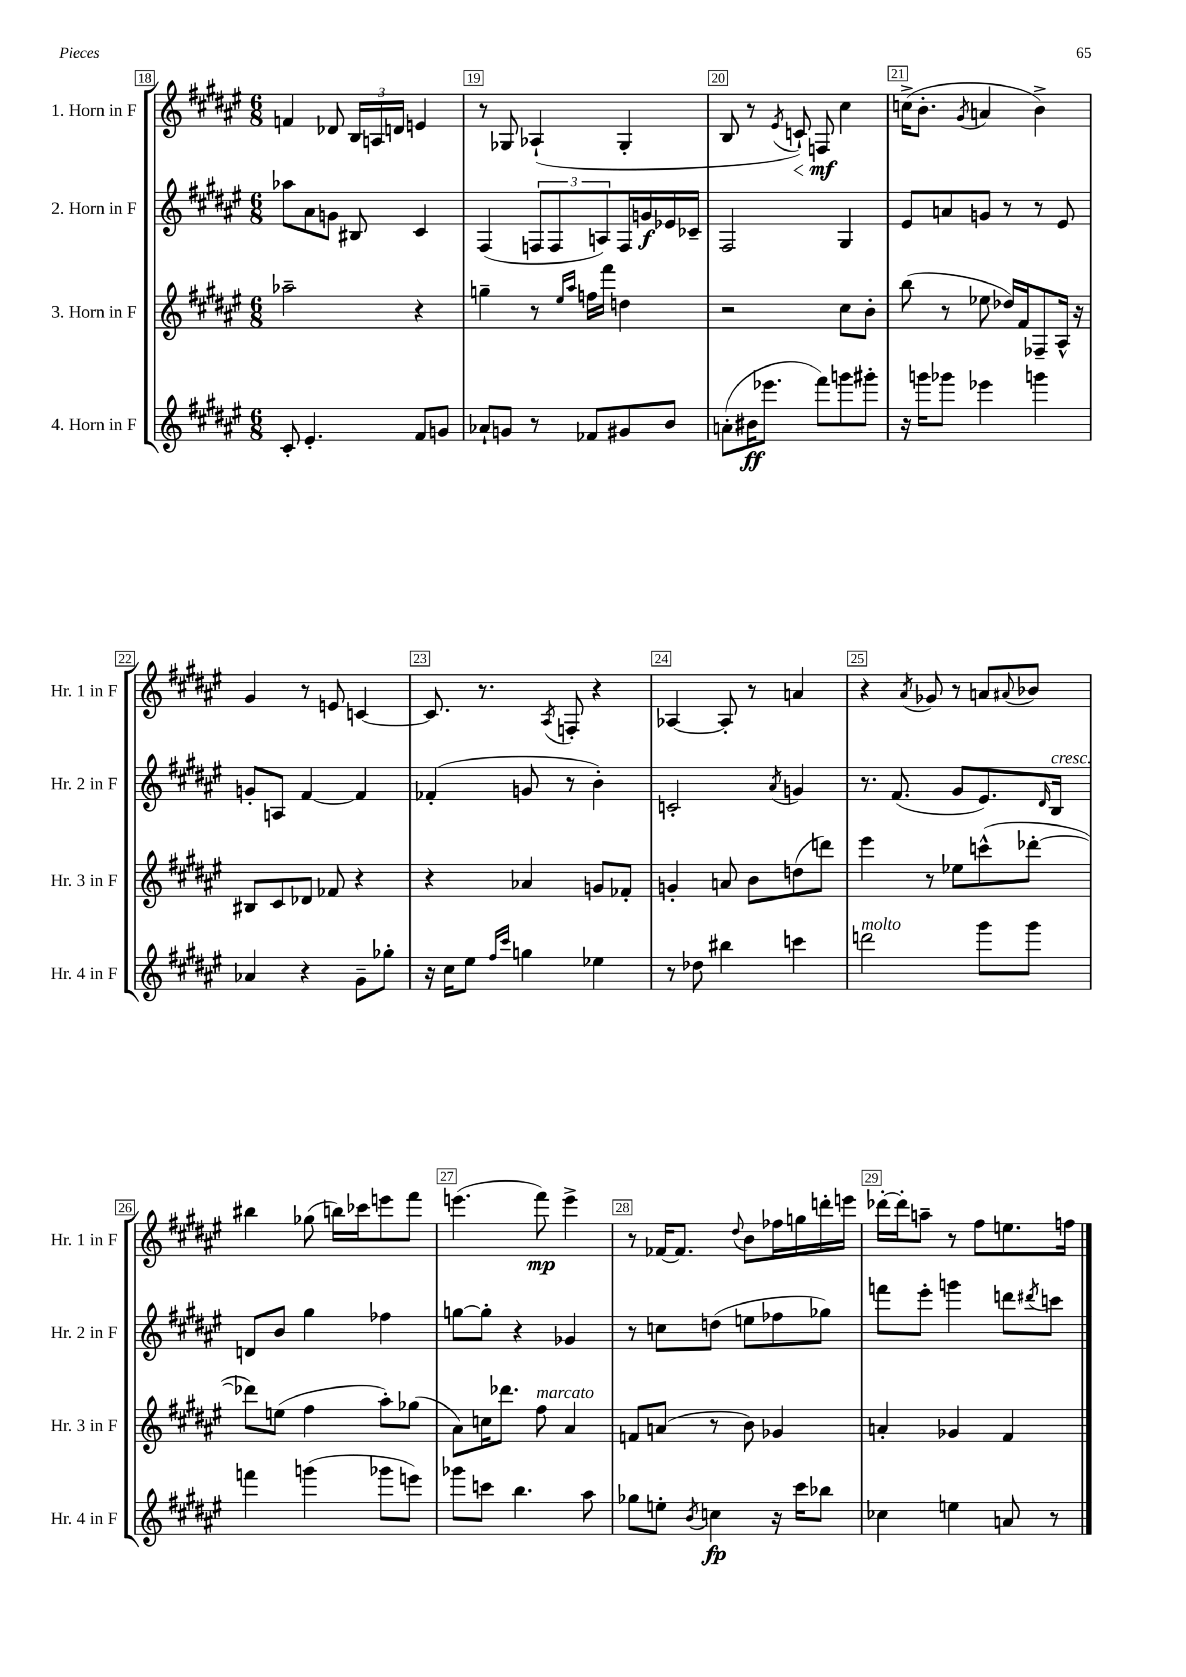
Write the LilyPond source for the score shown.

<<
\new StaffGroup <<
\new Staff = "s0" \with { instrumentName = "1. Horn in F" shortInstrumentName = "Hr. 1 in F" } {
    \clef treble \key fis \major \numericTimeSignature \time 6/8
    f'4 des'8 \tuplet 3/2 { b16 a16 d'16 } e'4 |
    r8 ges8 aes4-!( ges4-. |
    b8 r8 \acciaccatura { eis'8 } c'8-!\<) f8\mf\! cis''4 |
    c''16->( b'8.-. \acciaccatura { gis'8 } a'4 b'4->) |
    gis'4 r8 e'8 c'4~ |
    c'8. r8. \acciaccatura { ais8 } f8-. r4 |
    aes4~ aes8-. r8 a'4 |
    r4 \acciaccatura { ais'8 } ges'8 r8 a'8 \appoggiatura { ais'8 } bes'8 |
    bis''4 ges''8( b''16) ces'''16 e'''8 fis'''8 |
    e'''4.( fis'''8\mp) e'''4-> |
    r8 fes'16~ fes'8. \appoggiatura { dis''8 } b'8 fes''16 g''16 d'''16-. e'''16 |
    des'''16~-. des'''16-. a''8-- r8 fis''8 e''8. f''16 \bar "|." |
}
\new Staff = "s1" \with { instrumentName = "2. Horn in F" shortInstrumentName = "Hr. 2 in F" } {
    \clef treble \key fis \major \numericTimeSignature \time 6/8
    aes''8 ais'8 g'8 bis8 cis'4 |
    fis4( \tuplet 3/2 { f8 f8 a8) } f16 g'16\f ees'16 ces'16-- |
    fis2 gis4 |
    eis'8 a'8 g'8 r8 r8 eis'8 |
    g'8-. a8 fis'4~ fis'4 |
    fes'4-.( g'8 r8 b'4-.) |
    c'2-. \acciaccatura { ais'8 } g'4 |
    r8. fis'8.( gis'8 eis'8.) \grace { dis'16 } b16^\markup { \italic "cresc." } |
    d'8 b'8 gis''4 fes''4 |
    g''8~ g''8-. r4 ges'4 |
    r8 c''8 d''8( e''8 fes''8 ges''8) |
    f'''8 eis'''8-. g'''4 d'''8 \acciaccatura { dis'''8 } c'''8 \bar "|." |
}
\new Staff = "s2" \with { instrumentName = "3. Horn in F" shortInstrumentName = "Hr. 3 in F" } {
    \clef treble \key fis \major \numericTimeSignature \time 6/8
    aes''2-- r4 |
    g''4-- r8 \grace { eis''16 ais''16 } f''16 fis'''16 d''4 |
    r2 cis''8 b'8-. |
    b''8( r8 ees''8 des''16) fis'16 fes8-- ais16-^ r16 |
    bis8 cis'8 des'8 fes'8 r4 |
    r4 aes'4 g'8 fes'8-. |
    g'4-. a'8 b'8 d''8( d'''8) |
    eis'''4 r8 ees''8 c'''8-^( des'''8~-. |
    des'''8) e''8( fis''4 ais''8-.) ges''8( |
    ais'8) c''16 des'''8. fis''8^\markup { \italic "marcato" } ais'4 |
    f'8 a'8( r8 b'8) ges'4 |
    a'4-. ges'4 fis'4 \bar "|." |
}
\new Staff = "s3" \with { instrumentName = "4. Horn in F" shortInstrumentName = "Hr. 4 in F" } {
    \clef treble \key fis \major \numericTimeSignature \time 6/8
    cis'8-. eis'4.-. fis'8 g'8 |
    aes'8-! g'8 r8 fes'8 gis'8 b'8 |
    a'8-.( bis'16\ff ees'''8. fis'''8) g'''8 gis'''8-. |
    r16 g'''16 ges'''8 ees'''4 g'''4 |
    aes'4 r4 gis'8-- ges''8-. |
    r16 cis''16 eis''8 \grace { fis''16 cis'''16 } g''4 ees''4 |
    r8 des''8 bis''4 c'''4 |
    d'''2^\markup { \italic "molto" } gis'''8 gis'''8 |
    f'''4 g'''4( ges'''8 e'''8) |
    ges'''8 c'''8 b''4. ais''8 |
    ges''8 e''8-. \acciaccatura { b'8 } c''4\fp r16 cis'''16 bes''8 |
    ces''4 e''4 a'8 r8 \bar "|." |
}
>>
>>
\layout { \context { \Score currentBarNumber = #18 \override BarNumber.break-visibility = ##(#f #t #t) barNumberVisibility = #all-bar-numbers-visible \override BarNumber.stencil = #(make-stencil-boxer 0.1 0.3 ly:text-interface::print) } }
